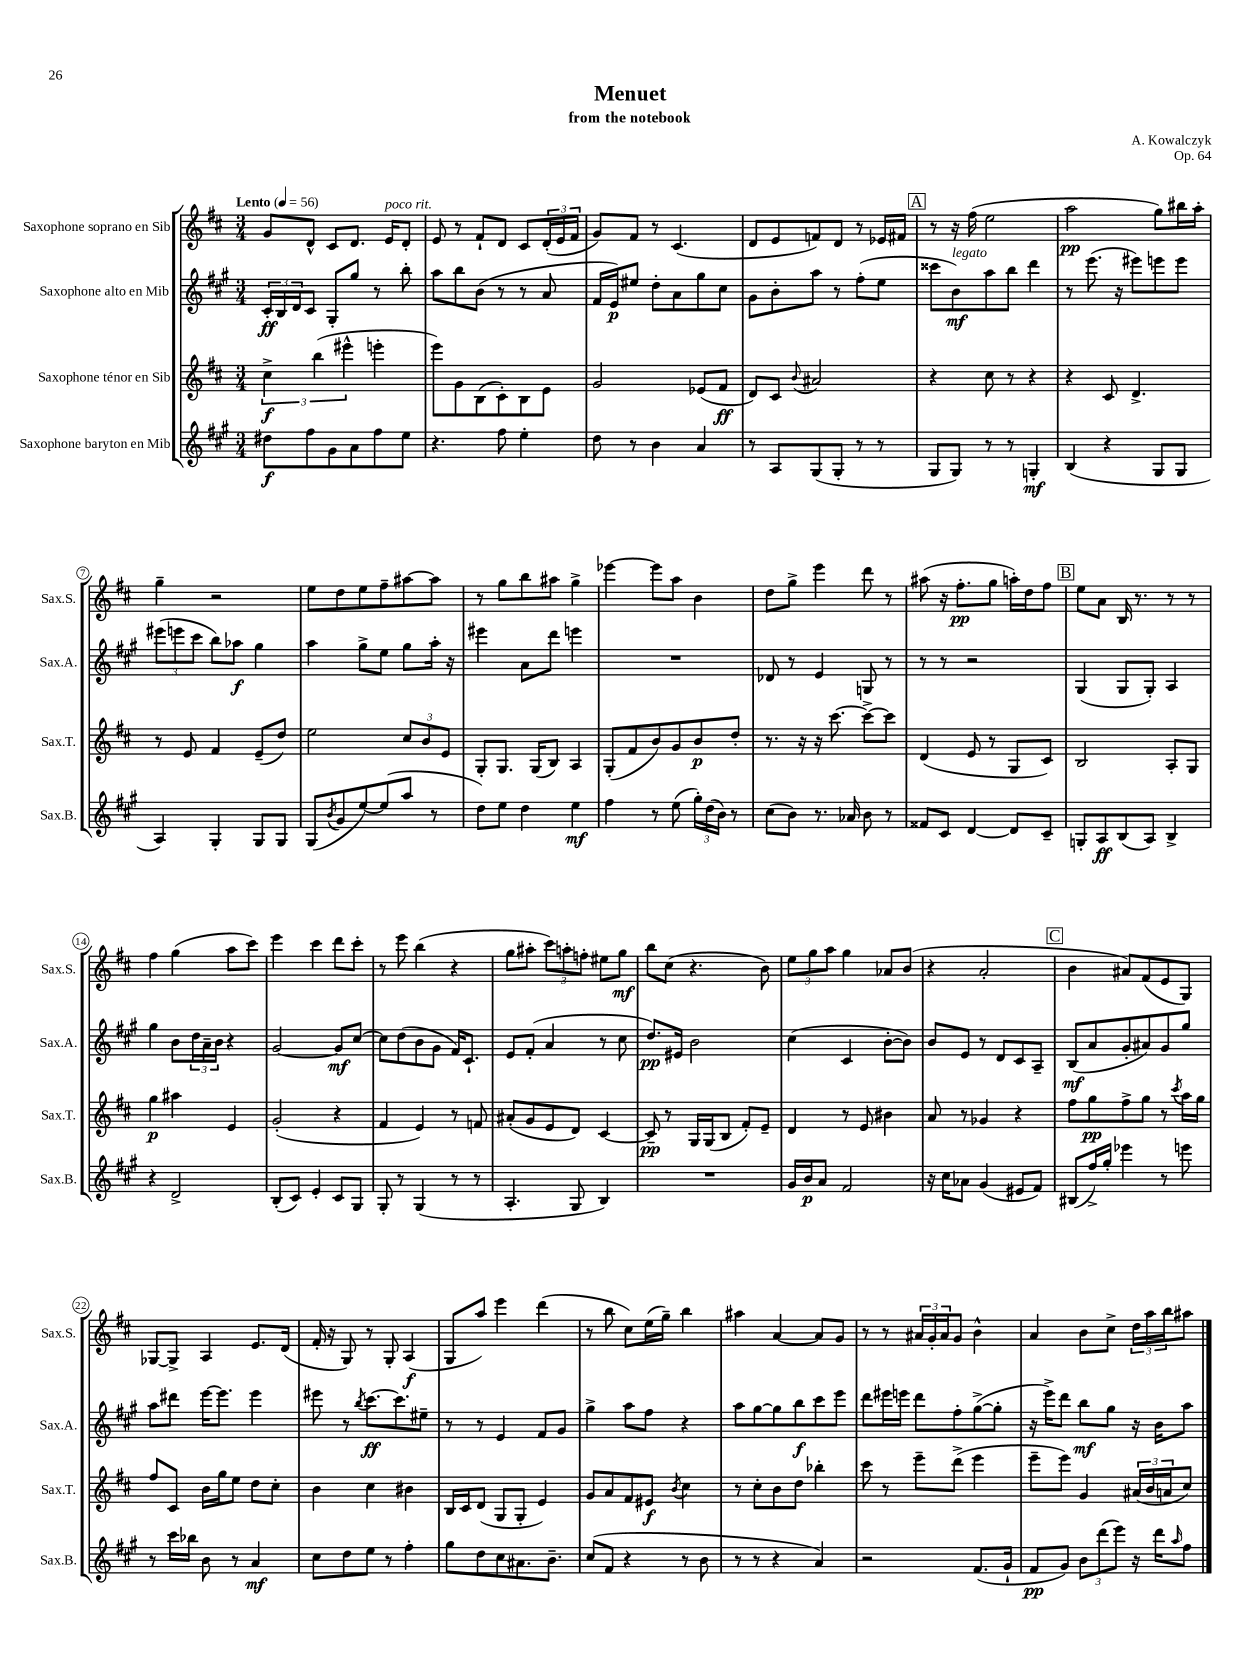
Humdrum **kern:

**kern	**dynam	**kern	**dynam	**kern	**dynam	**kern	**dynam
*part4	*part4	*part3	*part3	*part2	*part2	*part1	*part1
*staff4	*staff4	*staff3	*staff3	*staff2	*staff2	*staff1	*staff1
*I"Saxophone baryton en Mib	*	*I"Saxophone ténor en Sib	*	*I"Saxophone alto en Mib	*	*I"Saxophone soprano en Sib	*
*I'Sax.B.	*	*I'Sax.T.	*	*I'Sax.A.	*	*I'Sax.S.	*
*clefG2	*	*clefG2	*	*clefG2	*	*clefG2	*
*k[f#c#g#]	*	*k[f#c#]	*	*k[f#c#g#]	*	*k[f#c#]	*
*M3/4	*	*M3/4	*	*M3/4	*	*M3/4	*
*MM56	*	*MM56	*	*MM56	*	*MM56	*
=1	=1	=1	=1	=1	=1	=1	=1
!	!	!	!	!	!	!LO:TX:a:B:t=Lento	!
8dd#X\L	f	6cc#^\	f	24c#'/LL	ff	8g/L	.
.	.	.	.	24B/	.	.	.
.	.	.	.	24d/J	.	.	.
8ff#\	.	.	.	8c#/J	.	8d^^/J	.
.	.	(6bb\	.	.	.	.	.
8g#\	.	.	.	8G#'/L	.	8c#/L	.
.	.	6eee#X^^\	.	.	.	.	.
8a\	.	.	.	8gg#/J	.	8.d/J	.
8ff#\	.	4eeen'\	.	8r	.	.	.
!	!	!	!	!	!	!LO:TX:a:i:t=poco rit.	!
.	.	.	.	.	.	16e/KL	.
8ee\J	.	.	.	8bb'\	.	8d'/J	.
=2	=2	=2	=2	=2	=2	=2	=2
4.r	.	8eee\L)	.	8aa\L	.	8e/	.
.	.	8g\	.	8bb\	.	8r	.
.	.	(8B\	.	(8b\J	.	8f#`/L	.
8ff#\	.	8c#'\)	.	8r	.	8d/J	.
4ee'\	.	8B\	.	8r	.	8c#/L	.
.	.	8e\J	.	8a/	.	(24d'/L	.
.	.	.	.	.	.	24e/	.
.	.	.	.	.	.	24f#/JJ	.
=3	=3	=3	=3	=3	=3	=3	=3
8dd\	.	2g/	.	16f#/LL	.	8g/L)	.
.	.	.	.	16e/J)	p	.	.
8r	.	.	.	8ee#X/J	.	8f#/J	.
4b\	.	.	.	8dd'\L	.	8r	.
.	.	.	.	8a\	.	(4.c#/	.
4a/	.	(8e-X/L	.	8gg#\	.	.	.
.	.	8f#/J	ff	8cc#\J	.	.	.
=4	=4	=4	=4	=4	=4	=4	=4
8r	.	8d/L)	.	8g#\L	.	8d/L	.
8A/L	.	8c#/J	.	8b'\	.	8e/	.
.	.	8qqb/	.	.	.	.	.
(8G#/	.	2a#X/	.	8aa\J	.	8fn/)	.
8G#'/J	.	.	.	8r	.	8d/J	.
8r	.	.	.	(8ff#'\L	.	8r	.
8r	.	.	.	8ee\J	.	16e-X/LL	.
.	.	.	.	.	.	16f#X/JJ	.
!!LO:REH:place=s1:t=A
=5	=5	=5	=5	=5	=5	=5	=5
8G#/L	.	4r	.	8ccc##X\L	.	8r	.
!	!	!	!	!LO:TX:a:i:t=legato	!	!	!
8G#/J)	.	.	.	8b\)	mf	16r	.
.	.	.	.	.	.	(16ff#\	.
8r	.	8cc#\	.	8aa\	.	2ee\	.
8r	.	8r	.	8bb\J	.	.	.
4Gn'/	mf	4r	.	4ddd\	.	.	.
=6	=6	=6	=6	=6	=6	=6	=6
(4B/	.	4r	.	8r	.	2aa\	pp
.	.	.	.	(8.eee\	.	.	.
4r	.	8c#/	.	.	.	.	.
.	.	.	.	16r	.	.	.
.	.	4.d^/	.	8eee#X\L)	.	.	.
8G#/L	.	.	.	8eeen\	.	8gg\L)	.
8G#/J	.	.	.	8eee\J	.	16bb#X\L	.
.	.	.	.	.	.	16aa'\JJ	.
!!LO:LB:g=z
=7	=7	=7	=7	=7	=7	=7	=7
4A/)	.	8r	.	(12eee#X\L	.	4gg~\	.
.	.	.	.	12eeen\	.	.	.
.	.	8e/	.	.	.	.	.
.	.	.	.	12ccc#\J	.	.	.
4G#'/	.	4f#/	.	8bb\L)	.	2r	.
.	.	.	.	8aa-X\J	f	.	.
8G#/L	.	(8e~/L	.	4gg#\	.	.	.
8G#/J	.	8dd/J)	.	.	.	.	.
=8	=8	=8	=8	=8	=8	=8	=8
(8G#/L	.	2ee\	.	4aa\	.	8ee\L	.
8qb/	.	.	.	.	.	.	.
8g#/	.	.	.	.	.	8dd\	.
[8ee/)	.	.	.	8gg#^\L	.	8ee\	.
(8ee/]	.	.	.	8ee\J	.	8ff#~\	.
8aa/J	.	12cc#/L	.	8gg#\L	.	[8aa#X\	.
.	.	12b/	.	.	.	.	.
8r	.	.	.	16aa'\Jk	.	8aa#\J]	.
.	.	12e/J	.	.	.	.	.
.	.	.	.	16r	.	.	.
=9	=9	=9	=9	=9	=9	=9	=9
8dd\L)	.	8G'/L	.	4eee#X\	.	8r	.
8ee\J	.	8.G/J	.	.	.	8gg\L	.
4dd\	.	.	.	8a\L	.	8bb\	.
.	.	(16G/KL	.	.	.	.	.
.	.	8B/J)	.	8ddd\J	.	8aa#X\J	.
4ee\	mf	4A/	.	4eeen\	.	4gg^\	.
=10	=10	=10	=10	=10	=10	=10	=10
4ff#\	.	(8G'/L	.	2.r	.	[4eee-X\	.
.	.	8f#/	.	.	.	.	.
8r	.	8b/)	.	.	.	8eee-\L]	.
(8ee\	.	8g/	.	.	.	8aa\J	.
24gg#'\LL)	.	8b/	p	.	.	4b\	.
(24dd\	.	.	.	.	.	.	.
24b\JJ)	.	.	.	.	.	.	.
8r	.	8dd'/J	.	.	.	.	.
=11	=11	=11	=11	=11	=11	=11	=11
(8cc#\L	.	8.r	.	8d-X/	.	8dd\L	.
8b\J)	.	.	.	8r	.	8gg^\J	.
.	.	16r	.	.	.	.	.
8.r	.	16r	.	4e/	.	4eee\	.
.	.	[8.ccc#\	.	.	.	.	.
16a-X/	.	.	.	.	.	.	.
8b\	.	8ccc#^\L_	.	8Gn/	.	8ddd\	.
8r	.	8ccc#\J]	.	8r	.	8r	.
=12	=12	=12	=12	=12	=12	=12	=12
8f##X/L	.	(4d/	.	8r	.	(8aa#X\	.
8c#/J	.	.	.	8r	.	16r	.
.	.	.	.	.	.	8.ff#'\L	pp
[4d/	.	8e/	.	2r	.	.	.
.	.	8r	.	.	.	8gg\J	.
8d/L]	.	8G/L	.	.	.	16aan'\LL)	.
.	.	.	.	.	.	16dd\J	.
8c#~/J	.	8c#/J)	.	.	.	8ff#\J	.
!!LO:REH:place=s1:t=B
=13	=13	=13	=13	=13	=13	=13	=13
8Gn'/L	.	2B/	.	(4G#/	.	8ee\L	.
8A/	ff	.	.	.	.	8a\J	.
(8B/	.	.	.	8G#/L	.	16B/	.
.	.	.	.	.	.	8.r	.
8A/J)	.	.	.	8G#'/J)	.	.	.
4B^/	.	8A'/L	.	4A/	.	8r	.
.	.	8G/J	.	.	.	8r	.
!!LO:LB:g=z
=14	=14	=14	=14	=14	=14	=14	=14
4r	.	4gg\	p	4gg#\	.	4ff#\	.
2d^/	.	4aa#X\	.	8b\L	.	(4gg\	.
.	.	.	.	24dd\L	.	.	.
.	.	.	.	24a~\	.	.	.
.	.	.	.	24b\JJ	.	.	.
.	.	4e/	.	4r	.	8aa\L	.
.	.	.	.	.	.	8ccc#\J)	.
=15	=15	=15	=15	=15	=15	=15	=15
(8B'/L	.	(2g'/	.	[2g#/	.	4eee\	.
8c#/J)	.	.	.	.	.	.	.
4e'/	.	.	.	.	.	4ccc#\	.
8c#/L	.	4r	.	8g#/L]	mf	8ddd\L	.
8G#/J	.	.	.	[8cc#/J	.	8ccc#'\J	.
=16	=16	=16	=16	=16	=16	=16	=16
8G#'/	.	4f#/	.	8cc#\L]	.	8r	.
8r	.	.	.	(8dd\	.	8eee\	.
(4G#/	.	4e/)	.	8b\	.	(4bb\	.
.	.	.	.	8g#\J	.	.	.
8r	.	8r	.	16f#/KL)	.	4r	.
.	.	.	.	8.c#`/J	.	.	.
8r	.	8fn/	.	.	.	.	.
=17	=17	=17	=17	=17	=17	=17	=17
4.A'/	.	(8a#X'/L	.	8e/L	.	8gg\L	.
.	.	8g/	.	(8f#'/J	.	8aa#X'\J	.
.	.	8e/	.	4a/	.	12ccc#\L)	.
.	.	.	.	.	.	12aan'\	.
8G#/	.	8d/J)	.	.	.	.	.
.	.	.	.	.	.	12ffn'\J	.
4B/)	.	[4c#/	.	8r	.	8ee#X\L	.
.	.	.	.	8cc#\	.	8gg\J	mf
=18	=18	=18	=18	=18	=18	=18	=18
2.r	.	8c#~/]	pp	8.dd/L)	pp	8bb\L	.
.	.	8r	.	.	.	(8cc#\J	.
.	.	.	.	16e#X/Jk	.	.	.
.	.	16G/LL	.	2b\	.	4.r	.
.	.	(16G/J	.	.	.	.	.
.	.	8B/J	.	.	.	.	.
.	.	8f#'/L)	.	.	.	.	.
.	.	8e~/J	.	.	.	8b\)	.
=19	=19	=19	=19	=19	=19	=19	=19
16g#/LL	.	4d/	.	(4cc#\	.	12ee\L	.
16b/J	p	.	.	.	.	.	.
.	.	.	.	.	.	12gg\	.
8a/J	.	.	.	.	.	.	.
.	.	.	.	.	.	12aa\J	.
2f#/	.	8r	.	4c#/	.	4gg\	.
.	.	8e/	.	.	.	.	.
.	.	4b#X\	.	[8b'\L	.	8a-X/L	.
.	.	.	.	8b\J])	.	(8b/J	.
=20	=20	=20	=20	=20	=20	=20	=20
16r	.	8a/	.	8b/L	.	4r	.
16cc#\KL	.	.	.	.	.	.	.
8a-X\J	.	8r	.	8e/J	.	.	.
(4g#/	.	4g-X/	.	8r	.	2a'/	.
.	.	.	.	8d/L	.	.	.
8e#X/L	.	4r	.	8c#/	.	.	.
8f#/J)	.	.	.	8A~/J	.	.	.
!!LO:REH:place=s1:t=C
=21	=21	=21	=21	=21	=21	=21	=21
(8B#X/L	.	8ff#\L	.	(8B/L	mf	4b\	.
16ff#^/L)	.	8gg\	pp	8a/	.	.	.
16gg#'/JJ	.	.	.	.	.	.	.
4eee-X\	.	8ff#^\	.	8g#'/	.	8a#X/L)	.
.	.	8gg\J	.	8a#X/)	.	(8f#/	.
8r	.	8r	.	8g#/	.	8e/	.
.	.	8qccc#/	.	.	.	.	.
8eeen\	.	16aa\LL	.	8gg#/J	.	8G/J)	.
.	.	16gg\JJ	.	.	.	.	.
!!LO:LB:g=z
=22	=22	=22	=22	=22	=22	=22	=22
8r	.	8ff#/L	.	8aa\L	.	[8G-X/L	.
16ccc#\LL	.	8c#/J	.	8ddd#X\J	.	8G-^/J]	.
16bb-X\JJ	.	.	.	.	.	.	.
8b\	.	16b\LL	.	[16eee\KL	.	4A/	.
.	.	16gg\J	.	8.eee\J]	.	.	.
8r	.	8ee\J	.	.	.	.	.
4a/	mf	8dd\L	.	4eee\	.	8.e/L	.
.	.	8cc#'\J	.	.	.	.	.
.	.	.	.	.	.	(16d/Jk	.
=23	=23	=23	=23	=23	=23	=23	=23
8cc#\L	.	4b\	.	8eee#X\	.	16f#'/	.
.	.	.	.	.	.	16r	.
8dd\	.	.	.	8r	.	8G/)	.
.	.	.	.	8qbb/	.	.	.
8ee\J	.	4cc#\	.	[8.ccc#\L	ff	8r	.
8r	.	.	.	.	.	8G'/	.
.	.	.	.	8.ccc#\]	.	.	.
4ff#'\	.	4b#X\	.	.	.	(4A/	f
.	.	.	.	8ee#X~\J	.	.	.
=24	=24	=24	=24	=24	=24	=24	=24
8gg#\L	.	16B/LL	.	8r	.	8G/L	.
.	.	16c#/J	.	.	.	.	.
8dd\	.	(8d/J	.	8r	.	8aa/J)	.
8cc#\	.	8G/L	.	4e/	.	4eee\	.
8.a#X\	.	8G'/J	.	.	.	.	.
.	.	4e/)	.	8f#/L	.	(4ddd\	.
8.b~\J	.	.	.	.	.	.	.
.	.	.	.	8g#/J	.	.	.
=25	=25	=25	=25	=25	=25	=25	=25
(8cc#/L	.	8g/L	.	4gg#^\	.	8r	.
8f#/J	.	8a/	.	.	.	8bb\	.
4r	.	8f#/	.	8aa\L	.	8cc#\L)	.
.	.	8e#X/J	f	8ff#\J	.	(16ee\L	.
.	.	.	.	.	.	16gg~\JJ)	.
.	.	8qb/	.	.	.	.	.
8r	.	4cc#\	.	4r	.	4bb\	.
8b\	.	.	.	.	.	.	.
=26	=26	=26	=26	=26	=26	=26	=26
8r	.	8r	.	8aa\L	.	4aa#X\	.
8r	.	8cc#'\L	.	[8gg#\	.	.	.
4r	.	8b\	.	8gg#\]	.	[4a/	.
.	.	8dd\J	.	8bb\	f	.	.
4a/)	.	4bb-X'\	.	8ccc#\	.	8a/L]	.
.	.	.	.	8eee\J	.	8g/J	.
=27	=27	=27	=27	=27	=27	=27	=27
2r	.	8ccc#\	.	8ddd\L	.	8r	.
.	.	8r	.	16eee#X\L	.	8r	.
.	.	.	.	16eeen\JJ	.	.	.
.	.	8eee~\L	.	8ddd\L	.	24a#X/LL	.
.	.	.	.	.	.	24g'/	.
.	.	.	.	.	.	24a#/J	.
.	.	(8ddd^\J	.	8ff#'\	.	8g/J	.
(8.f#/L	.	4eee\	.	([8gg#^\	.	4b^^\	.
.	.	.	.	8gg#'\J]	.	.	.
16g#`/Jk	.	.	.	.	.	.	.
=28	=28	=28	=28	=28	=28	=28	=28
8f#/L	pp	8eee~\L	.	16r	.	4a/	.
.	.	.	.	16eee^\KL)	.	.	.
8g#/J)	.	8eee\J)	.	8ddd\J	.	.	.
12b\L	.	4g/	.	8bb\L	mf	8b\L	.
(12ddd\	.	.	.	.	.	.	.
.	.	.	.	8gg#\J	.	8cc#^\J	.
12eee\J)	.	.	.	.	.	.	.
16r	.	(24a#X/LL	.	16r	.	24dd\LL	.
.	.	24b/	.	.	.	24aa\	.
16ddd\KL	.	.	.	16b\KL	.	.	.
.	.	24an/J	.	.	.	24bb\J	.
16qqaa/	.	.	.	.	.	.	.
8ff#\J	.	8cc#/J)	.	8aa\J	.	8aa#X\J	.
==	==	==	==	==	==	==	==
*-	*-	*-	*-	*-	*-	*-	*-
